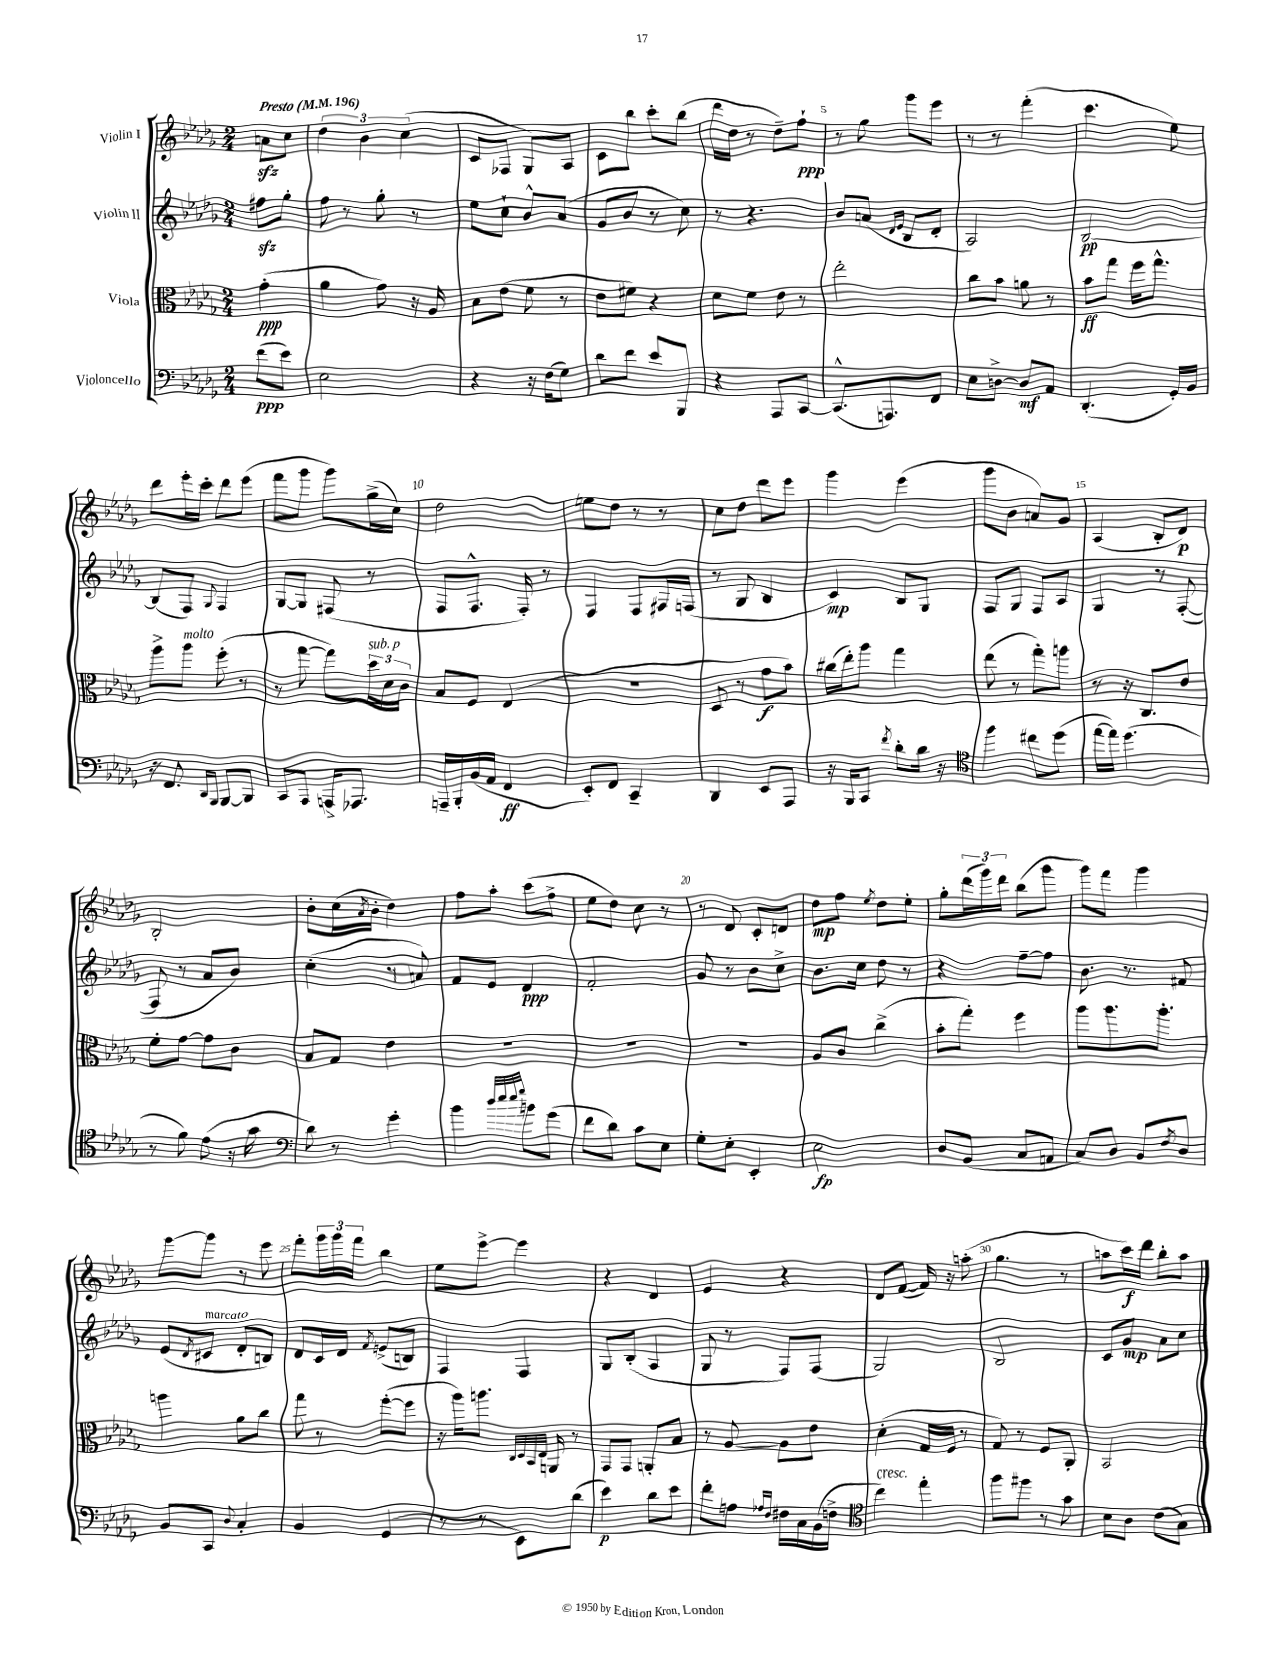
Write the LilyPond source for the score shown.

<<
\new StaffGroup <<
\new Staff = "s0" \with { instrumentName = "Violin I" } {
    \clef treble \key des \major \numericTimeSignature \time 2/4 \partial 4 \tempo "Presto" 4 = 196
    a'8\sfz c''8 |
    \tuplet 3/2 { des''4 bes'4 c''4( } |
    c'8 fes8 ges8) aes8 |
    c'8 bes''8 c'''8-. bes''8( |
    des'''16 des''16 r8 des''8--) f''8-!\ppp |
    r8 ges''8 ges'''8 ees'''8 |
    r8 r8 f'''4-.( |
    c'''4. ees''8) |
    des'''8 ees'''16-. c'''16-. des'''8 ees'''8( |
    f'''8 ges'''8 ges'''8) ges''16->( c''16) |
    des''2 |
    e''8 des''8 r8 r8 |
    c''8 des''8 des'''8 ees'''8 |
    ges'''4 ees'''4( |
    ges'''8 bes'8 a'8) ges'8 |
    aes4( bes8-. des'8\p) |
    bes2-. |
    bes'8-. c''16( \acciaccatura { aes'8 } bes'16-. des''4) |
    f''8 aes''8-. c'''8( f''8-> |
    ees''8 des''8) c''8 r8 |
    r8 des'8 c'8-. d'8 |
    des''8\mp f''8 \acciaccatura { ees''8 } des''8 ees''8-. |
    ges''8-. \tuplet 3/2 { des'''16( ges'''16) des'''16 } bes''8( ges'''8 |
    ges'''8) f'''8 ges'''4 |
    ges'''8~ ges'''8 r8 ees'''8 |
    f'''8-. \tuplet 3/2 { ges'''16 ges'''16 f'''16 } bes''4 |
    ees''8 ees'''8~-> ees'''4 |
    r4 des'4 |
    ees'4 r4 |
    des'8 f'8~( f'16) r16 a''8-.( |
    ges''4. r8 |
    a''8 c'''16\f) des'''16 bes''8-. a''8 \bar "|." |
}
\new Staff = "s1" \with { instrumentName = "Violin II" } {
    \clef treble \key des \major \numericTimeSignature \time 2/4 \partial 4
    fis''8\sfz ges''8-. |
    f''8 r8 ges''8-. r8 |
    ees''8 c''8-! bes'8-^ aes'8( |
    ges'8 bes'8 r8 c''8) |
    r8 r4. |
    bes'8 a'8( \grace { des'16 ees'16 } bes8 des'8-. |
    aes2) |
    bes2~\pp |
    bes8( f8) \appoggiatura { ges8 } f4 |
    ges8~ ges8 fis8( r8 |
    f8 f8.-^ f16-.) r8 |
    f4 f8 fis16 f16( |
    r8 ges8 bes4 |
    c'4\mp) bes8 ges8 |
    f8 ges8 f8 aes8 |
    ges4 r8 f8~-.( |
    f8 r8 aes'8 bes'8) |
    c''4-.( r8 a'8) |
    f'8 ees'8 des'4\ppp |
    f'2-. |
    ges'8 r8 bes'8 c''8-> |
    bes'8. c''16 des''8 r8 |
    r4 f''8~-- f''8 |
    bes'8. r8. fis'8 |
    ees'8( \acciaccatura { des'8 } cis'8^\markup { \italic "marcato" } des'8-. b8) |
    des'8 c'16 des'16 \acciaccatura { f'8 } e'8->( b8) |
    f4 f4 |
    ges8 bes8-.( aes4 |
    ges8 r8 f8) f8( |
    ges2) |
    bes2 |
    c'8 ges'8\mp aes'8 c''8 \bar "|." |
}
\new Staff = "s2" \with { instrumentName = "Viola" } {
    \clef alto \key des \major \numericTimeSignature \time 2/4 \partial 4
    ges'4-.\ppp( |
    aes'4 ges'8) r16 aes16 |
    bes8 ees'8( f'8 r8 |
    ees'8 fis'8) r4 |
    des'8 f'8 ees'8 r8 |
    ees''2-. |
    c''8 bes'8 a'8 r8 |
    bes'8\ff ges''8 f''16 ges''8.-^ |
    aes''8-> aes''8^\markup { \italic "molto" } f''8-.( r8 |
    r8 ges''8~ ges''8) \tuplet 3/2 { des''16^\markup { \italic "sub. p" } des'16 c'16 } |
    bes8 f8 ees4( |
    R2 |
    des8 r8 ges'8\f bes'8) |
    cis''16( ees''16-.) aes''8 ges''4 |
    ees''8( r8 ges''8-.) a''8 |
    r8 r16 c8. ees'8 |
    f'8-. ges'8~ ges'8 c'8 |
    bes8 ges8 ees'4 |
    R2 |
    R2 |
    R2 |
    aes8 c'8 c''4->( |
    bes'8-. ges''8-.) f''4 |
    aes''8 aes''8. aes''8.-. |
    a''4 aes'8 c''8 |
    ges''8 r8 f''8~-.( f''8 |
    r16 aes''16) a''8. \grace { c32 des32 bes,32 ees32 } a,16 r8 |
    ges,8 ges,8 a,8-. bes8 |
    r8 aes8~ aes8 ees'8 |
    des'4-.( ges16 f16 r8 |
    ges8) r8 f8 aes,8-. |
    bes,2 \bar "|." |
}
\new Staff = "s3" \with { instrumentName = "Violoncello" } {
    \clef bass \key des \major \numericTimeSignature \time 2/4 \partial 4
    f'8\ppp( ees'8) |
    ees2 |
    r4 r16 f16( ges8) |
    des'8 f'8 ees'8 bes,,8 |
    r4 aes,,8 c,8~ |
    c,8.-^( a,,8.) f,8 |
    ees8 d8~-> d8\mf aes,8 |
    des,4.-.( ges,16-.) bes,16 |
    r16 f,8. \grace { des,16 bes,,16 } bes,,8~ bes,,8 |
    c,8 aes,,8 a,,16-> aes,,8. |
    a,,16-- bes,,16-. bes,16( aes,16 f,4\ff |
    ees,8-.) f,8 c,4-- |
    des,4 ees,8 aes,,8 |
    r16 bes,,16 c,8 \acciaccatura { f'8 } des'8-. des'16 r16 |
    \clef tenor f''4 cis''8 des''8( |
    ees''16~ ees''16) des''4.( |
    r8 f'8) ees'8( r16 ges'16 |
    \clef bass des'8) r8 ges'4-. |
    bes'4 \grace { des''32 ees''32 ees''32 ges''32 } b'8 ges'8( |
    f'8 des'8) c'8 ees8 |
    ges8-. ees8-. ees,4-. |
    ees2\fp |
    des8 bes,8( c8 a,8 |
    c8) des8 bes,8 \acciaccatura { f8 } des8 |
    bes,8 c,8 \appoggiatura { des8 } c4-. |
    bes,4 ges,4( |
    r8 r8 ees,8) des'8( |
    ees'4\p) des'8 ees'8 |
    f'8-. a8 \grace { aes16 f16 } fis16 c16 bes,16( f16-> |
    \clef tenor c''4^\markup { \italic "cresc." }) ees''4-. |
    f''8 fis''8 r8 ges'8 |
    bes8 aes8 c'8( ges8) \bar "|." |
}
>>
>>
\layout { \context { \Score \override BarNumber.break-visibility = ##(#f #t #t) barNumberVisibility = #(every-nth-bar-number-visible 5) } }
